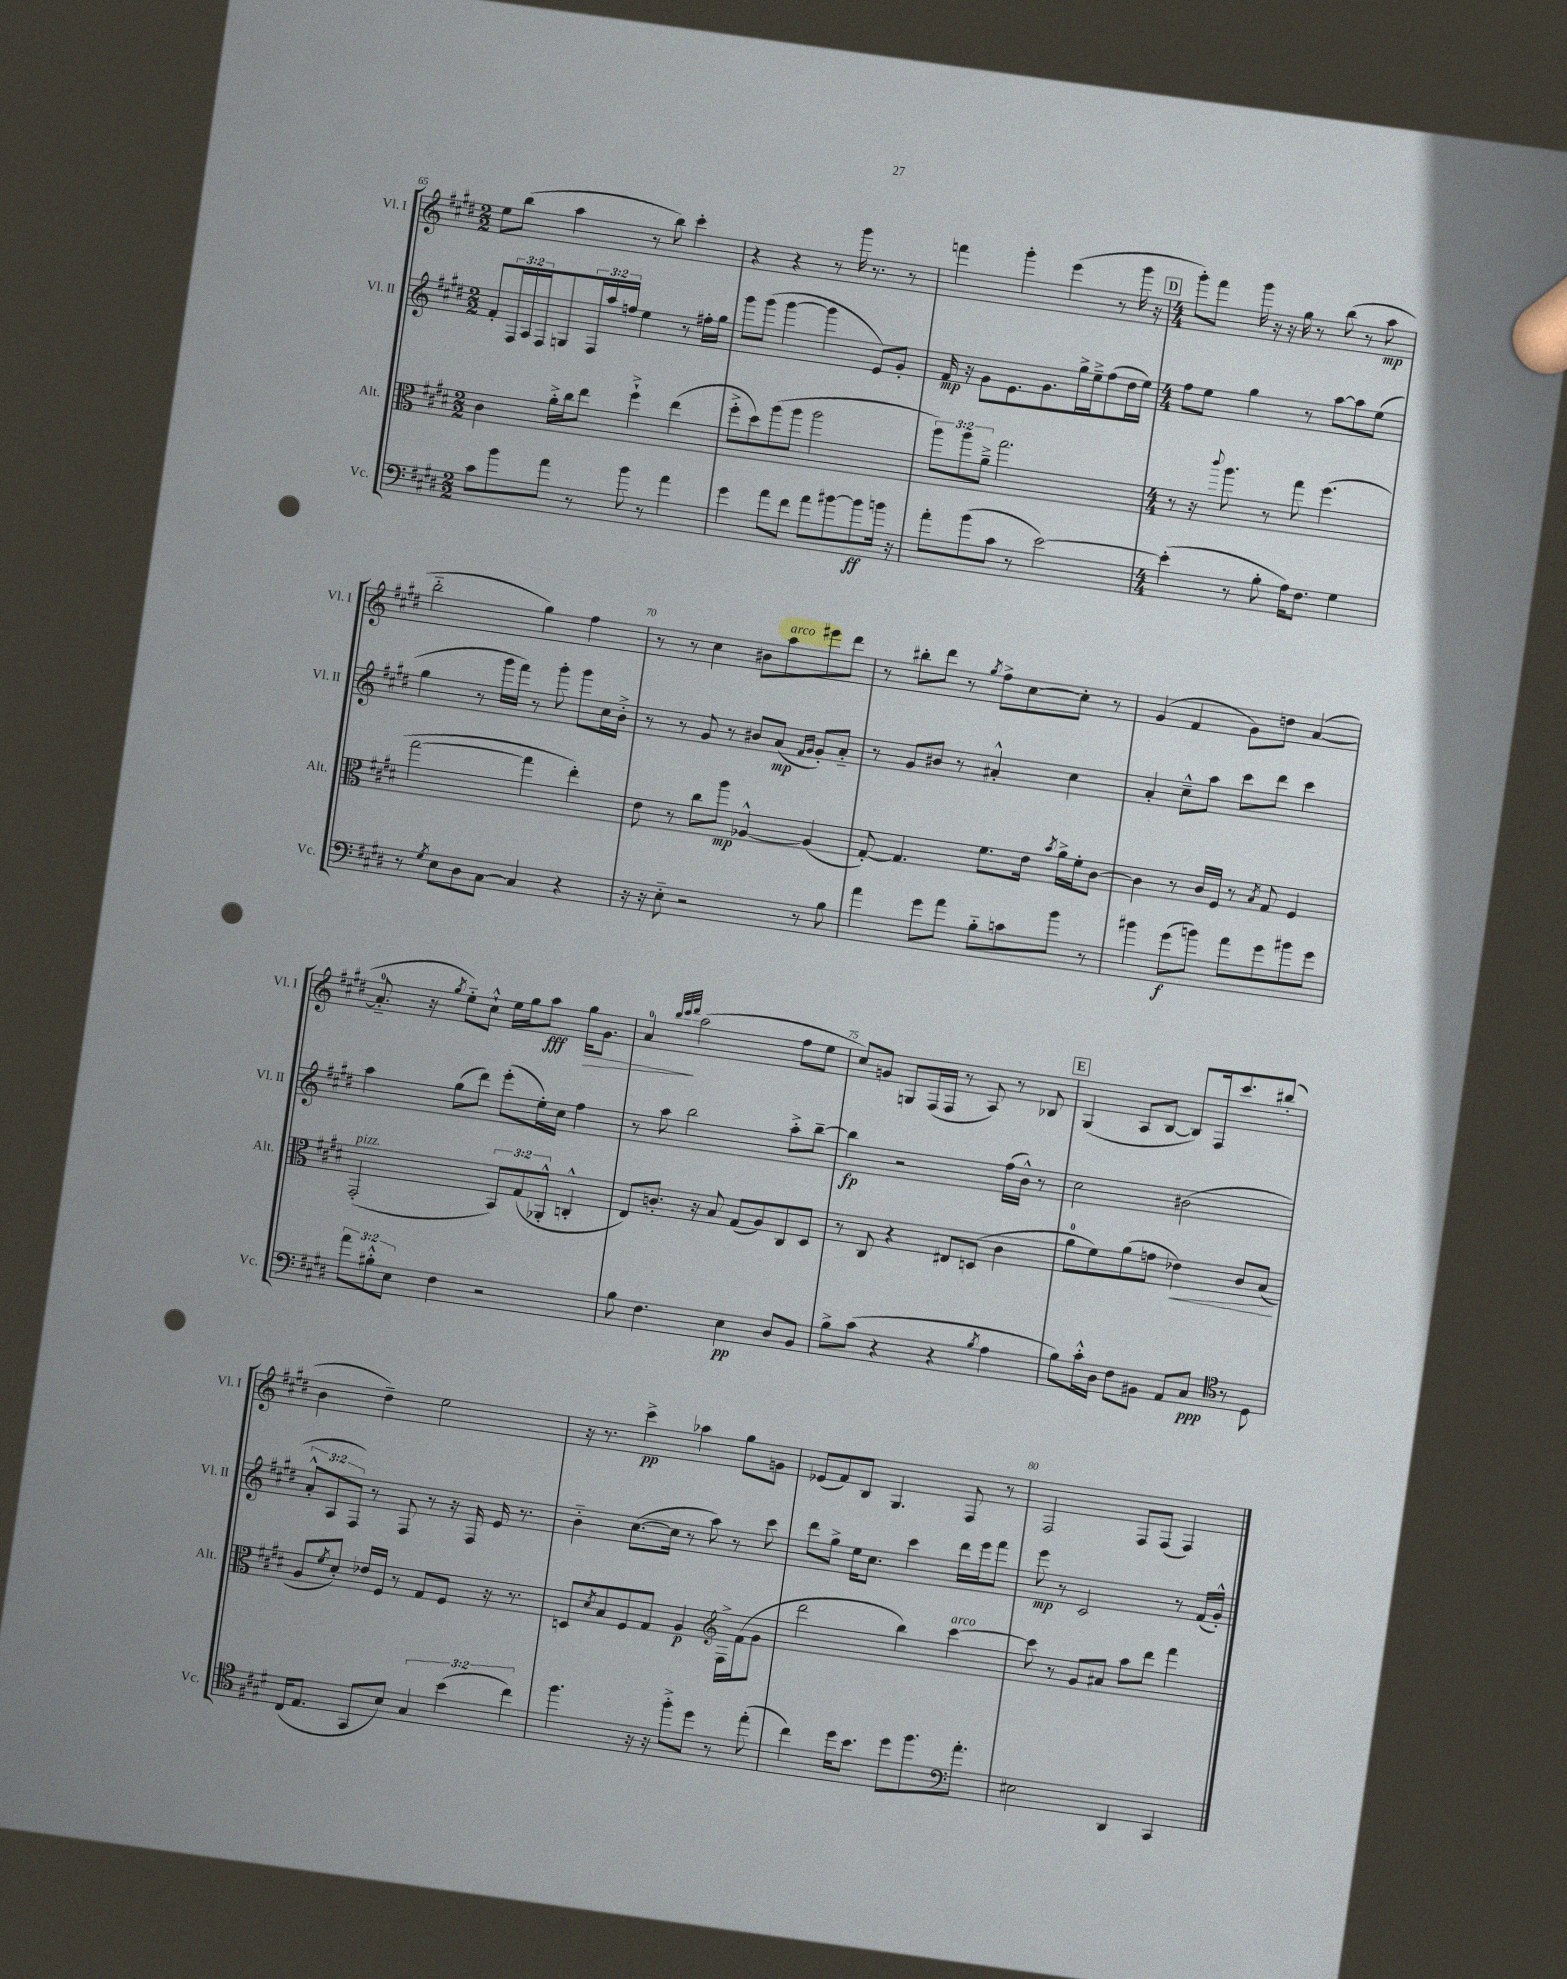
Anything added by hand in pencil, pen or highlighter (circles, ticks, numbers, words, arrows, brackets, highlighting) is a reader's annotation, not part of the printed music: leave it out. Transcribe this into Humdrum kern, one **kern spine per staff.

**kern	**kern	**kern	**kern
*staff4	*staff3	*staff2	*staff1
*clefF4	*clefC3	*clefG2	*clefG2
*k[f#c#g#d#]	*k[f#c#g#d#]	*k[f#c#g#d#]	*k[f#c#g#d#]
*M2/2	*M2/2	*M2/2	*M2/2
8c#	4c#	8f#'	8ee
8b	.	24F#	(8bb
.	.	24A	.
.	.	24F#	.
8a	16a'^	8G	4aa
.	16cc#	.	.
8r	8ee	24F#	.
.	.	24aa	.
.	.	24ff	.
8b	4ff#`^	4ee	8r
8r	.	.	8bb)
4a	(4ee	8r	4ccc#'
.	.	16ff#'	.
.	.	16gg#	.
=	=	=	=
4g#	8ff#'^	8ggg#	4r
.	8dd#)	(8ggg#	.
8a	(8aa	[4ggg#	4r
8f#	8aa	.	.
8a	2aa	4ggg#]	8r
[8b#	.	.	16ggg#
.	.	.	8.r
8b#]	.	8e)	.
16b	.	8g#'	8r
16r	.	.	.
=	=	=	=
8a'	12aa)	16f#	4fff
.	.	16r	.
.	12aa	.	.
(8b	.	8g#	.
.	12a~^	.	.
8c#	2.gg#	8.e	4ggg#'
8r	.	.	.
.	.	8.g#	.
[2e)	.	.	(4eee
.	.	16gg#^	.
.	.	16ee~^	.
.	.	(8ff#	8r
.	.	16dd#	16ggg#
.	.	16ee)	16r
=	=	=	=
*M4/4	*M4/4	*M4/4	*M4/4
(4e']	8r	8ff#	8ggg#')
.	16r	8ee	8fff#
.	8qqccc#	.	.
.	8.aa	.	.
8r	.	4gg#	16ggg#
.	.	.	16r
8B'	8r	.	16r
.	.	.	16gg#
16A)	8gg#	8r	8r
8.F#	.	.	.
.	(4.ff#	[8aa	(8bb
4G#	.	8aa]	8r
.	.	(8ee	8aa
=	=	=	=
8r	[2gg#	4gg#	2bb'~
8qG#	.	.	.
8E	.	.	.
8D#	.	8r	.
[8C#	.	16ggg#	.
.	.	16fff#)	.
4C#]	4gg#]	8r	4gg#)
.	.	8ggg#'	.
4r	4ee')	8ggg#	4ff#
.	.	16cc#	.
.	.	16b'^	.
=	=	=	=
16r	8e	8r	8r
16r	.	.	.
8E'~	8r	8r	8r
2r	8cc#	8g#	4cc#
.	8aa	8r	.
.	[4A-^^	8b#	8b#
.	.	(8a	8aa
.	.	16qqf#	.
.	.	16qqg#	.
8r	(4A-]	8g#')	8eee#
8B	.	8a'~	8ddd#
=	=	=	=
4a	[8G#')	8r	8r
.	4.G#]	8g#	8bb#'
8g#	.	8b#	8ddd#
8a	.	8r	8r
.	.	.	8qgg#
8B'~	8.f#	4a#'^^	8ff#^
8c	.	.	[8cc#
.	16e	.	.
.	8qb	.	.
8b	16a^	4cc#	8cc#']
.	16f#'	.	.
8r	[8c#	.	8r
=	=	=	=
4b#	4c#]	4a'	(4g#
(8g#	8r	8cc#~^^	4f#
8b)	16c#	8aa	.
.	16F#	.	.
8a	8r	8ccc#	8g#)
.	8qB	.	.
8g#	8G#	8ddd#	8dd
8b#	4F#	4ccc#	([4a
8g#	.	.	.
=	=	=	=
12a	(2GG#'	4aa	8.a'~]
12B#'^^	.	.	.
12E	.	.	.
.	.	.	16r
.	.	.	8qgg#
4F#	.	(8gg#	8ee'~)
.	.	8ddd#)	8cc#`^^
2r	12BB)	(8eee'	16ee
.	.	.	16gg#
.	(12G#	.	.
.	.	16ee')	8aa
.	12AA-'^^	.	.
.	.	16cc#	.
.	4C'^^	4ff#	16gg#
.	.	.	8.g#
=	=	=	=
8B	8E)	8r	4a
4.F#	8.c'	8aa	.
.	.	.	32qqbb
.	.	.	32qqccc#
.	.	.	32qqddd#
.	.	2bb	(2aa
.	16r	.	.
.	8B	.	.
4E	(8G#	.	.
.	8A)	.	.
8D#	8C#	8aa'^	8ff#
8BB	8D#	[8bb~	8ee
=	=	=	=
8B^	8r	4bb]	8cc#)
(8c#	8C#	.	8g
4r	4r	2r	8G
.	.	.	(16F#
.	.	.	16F#
4r	8E#	.	8r
.	(8D	.	8A)
8qB	.	.	.
4A	4c#	(16ff#	8r
.	.	16b^^)	.
.	.	8r	8B-
=	=	=	=
8B)	8a	2cc#	(4G#
16c#'^^	8f#)	.	.
16D#	.	.	.
8F#	(8a	.	8A
8BB#	8g	.	[8B
8AA	4e-)	(2b#	8B])
8C#	.	.	16F#
.	.	.	8.ccc#
8r	8c#	.	.
8D#	(8B	.	(8bb#'
=	=	=	=
*clefC4	*	*	*
(16C#	8A	12a'^^	4b
8.E	.	.	.
.	.	12A	.
.	8qf#	.	.
.	8d#')	.	.
.	.	12F#)	.
8GG#	16e-	8r	4dd#~)
.	16F#	.	.
8B)	8r	8F#	.
6G#	8G#	8r	2ee
.	8F#	16r	.
(6b	.	.	.
.	.	16F#	.
.	16r	16e	.
.	8.r	8.r	.
6cc#)	.	.	.
=	=	=	=
4.ff#	8D	4b'~	16r
.	.	.	8.r
.	8qd#	.	.
.	8B	.	.
.	8F#	([8.cc#	4ccc#^
16r	8G#	.	.
16r	.	16cc#]	.
8ff#'^	4A	8r	4aa-
8dd#	.	8aa)	.
8r	16F#^	8r	8gg#
.	(16f#	.	.
(8ee'	8g#	8ccc#	8g
=	=	=	=
*	*clefG2	*	*
4cc#)	2ddd#	8ddd#	(8e-
.	.	8gg#^	8f#)
16dd#	.	16ee	8B
8.b	.	8.cc#	.
.	.	.	4.G#
8dd#	4bb)	4ccc#	.
8.ff#	.	.	.
.	[4ccc#	16ddd#	8F#
8.a'	.	16eee	.
.	.	8fff#	8r
=	=	=	=
*clefF4	*	*	*
2E#	8ccc#]	8eee	2F#
.	8r	8r	.
.	8g#	2c#	.
.	8a#	.	.
4DD#	8aa	.	8F#
.	8ddd#	.	(8F#
4CC#	4fff#	8r	4F#)
.	.	(16f#	.
.	.	16g#'^^)	.
==	==	==	==
*-	*-	*-	*-
